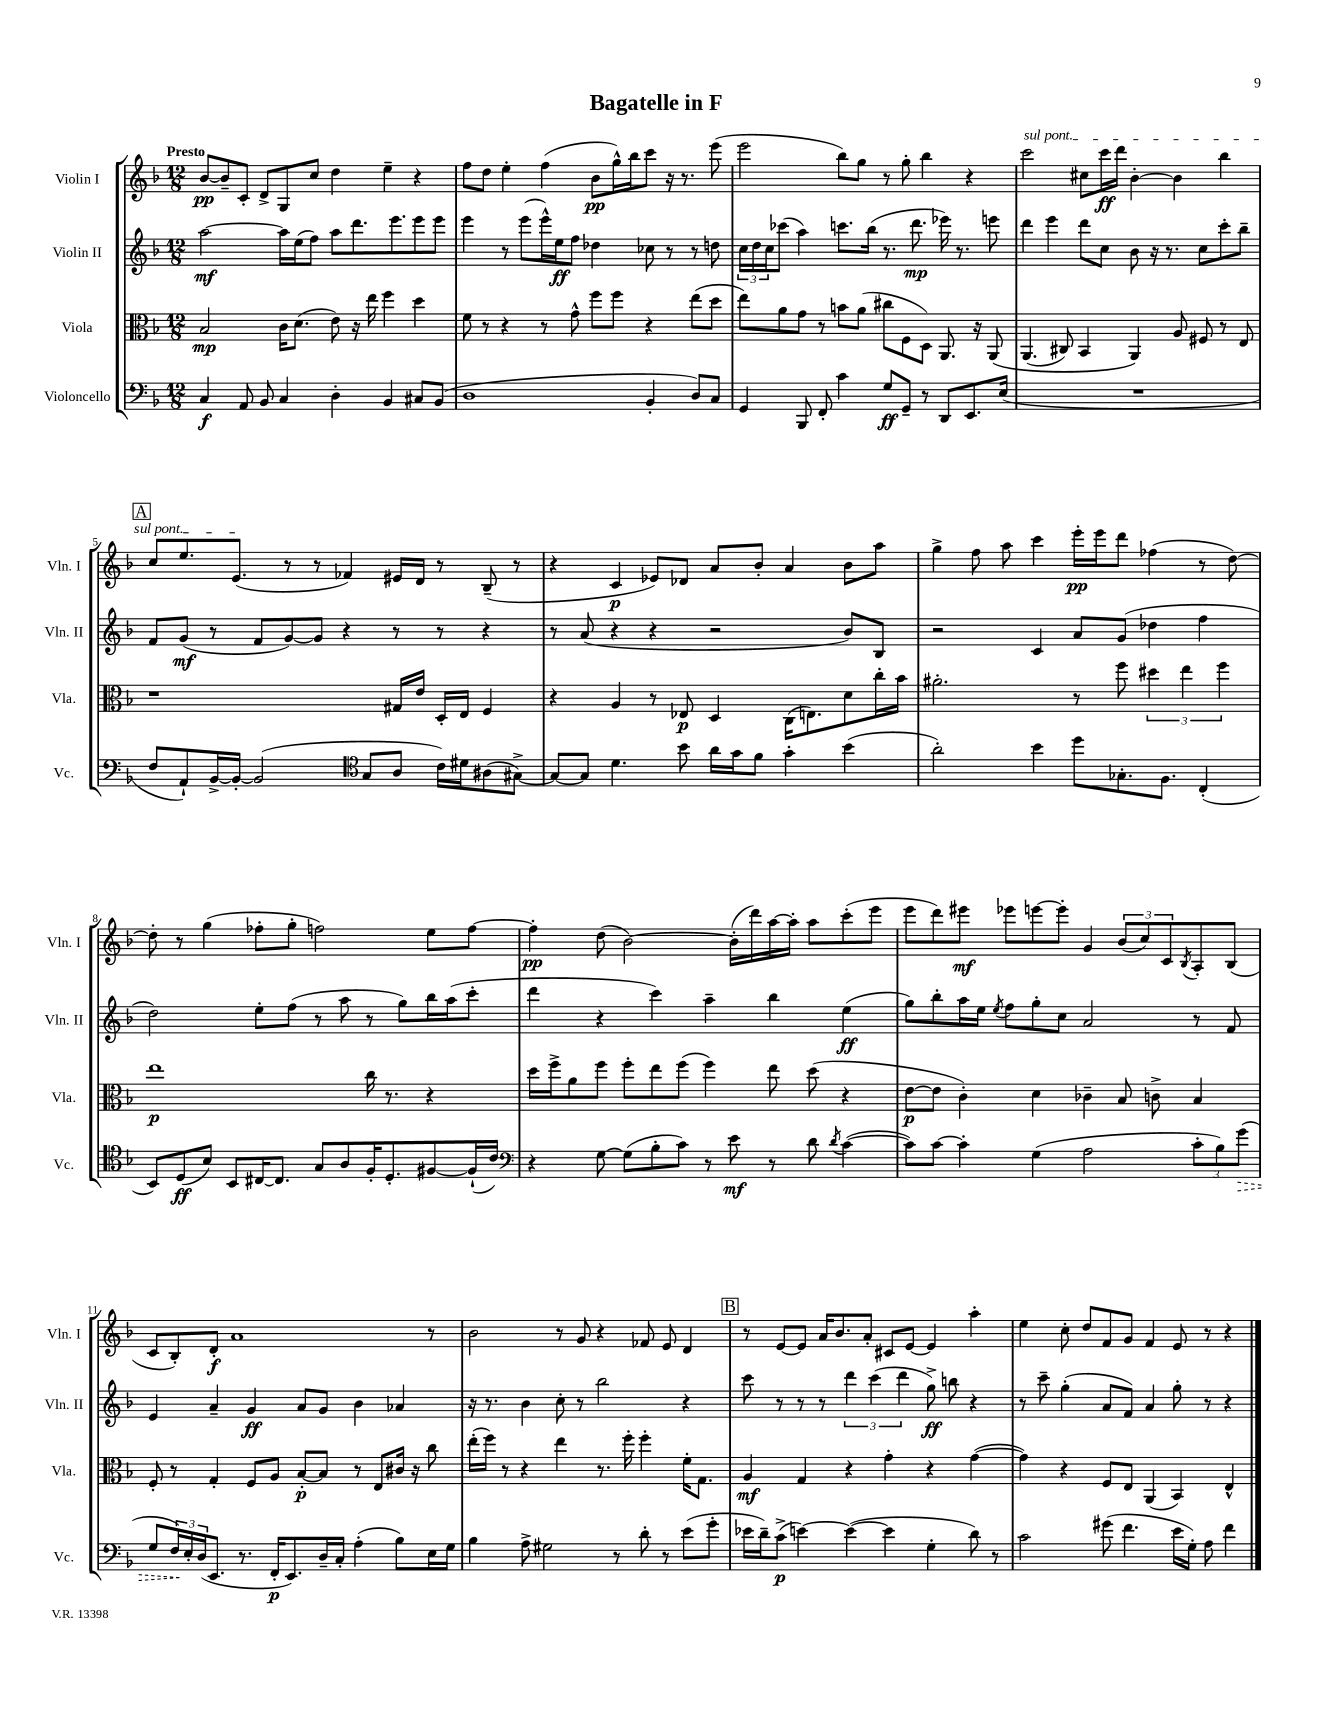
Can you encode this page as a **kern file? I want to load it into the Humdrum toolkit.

**kern	**kern	**kern	**kern
*staff4	*staff3	*staff2	*staff1
*clefF4	*clefC3	*clefG2	*clefG2
*k[b-]	*k[b-]	*k[b-]	*k[b-]
*M12/8	*M12/8	*M12/8	*M12/8
4C/	2B-/	[2aa\	[8b-/L
.	.	.	8b-~/]
8AA/	.	.	8c'/J
8BB-/	.	.	8d^/L
4C/	16c\LK	16aa\]LL	8G/
.	(8.d\J	(16ee\J	.
.	.	8ff\J)	8cc/J
4D'\	8e\)	8aa\L	4dd\
.	16r	8.ddd\	.
.	16ee\	.	.
4BB-/	4ff\	.	4ee~\
.	.	8.eee\	.
8C#/L	4dd\	8eee\	4r
(8BB-/J	.	8eee\J	.
=	=	=	=
1D	8f\	4eee\	8ff\L
.	8r	.	8dd\J
.	4r	8r	4ee'\
.	.	(8eee\L	.
.	8r	16eee^^\L)	(4ff\
.	.	16ee\J	.
.	8g^^\	8ff\J	.
.	8ff\L	4dd-\	8b-\L
.	8ff\J	.	16gg^^\L)
.	.	.	16bb-\J
4BB-'/	4r	8cc-\	8ccc\J
.	.	8r	16r
.	.	.	8.r
8D/L)	(8ee\L	8r	.
8C/J	8dd\J	8dd\	(8eee\
=	=	=	=
4GG/	8ee\L)	24cc\LL	2eee\
.	.	24dd\	.
.	.	24cc\J	.
.	8a\	(8ccc-\J	.
8BBB-/	8g\J	4aa\)	.
8FF'/	8r	.	.
4c\	8b\L	8.ccc\L	8bb-\L)
.	(8a\J	.	8gg\J
.	.	(16bb-\Jk	.
8G/L	8cc#\L	8.r	8r
8GG~/J	8F\	.	8gg'\
.	.	8.ddd\	.
8r	8D\J)	.	4bb-\
8DD/L	8.AA/	16eee-\)	.
.	.	8.r	.
8.EE/	.	.	4r
.	16r	.	.
.	&(8AA/	8eee\	.
(16E/Jk	.	.	.
=	=	=	=
1.r	(4.AA/	4ddd\	2ccc\
.	.	4eee\	.
.	8C#/)	.	.
.	4BB-/	8ddd\L	8cc#\L
.	.	8cc\J	16ccc\L
.	.	.	16ddd\JJ
.	4AA/&)	8b-\	[4b-'\
.	.	16r	.
.	.	8.r	.
.	8A/	.	4b-\]
.	8F#/	8cc\L	.
.	8r	8ccc'\	4bb-\
.	8E/	8bb-~\J	.
=	=	=	=
8F/L	1r	8f/L	8cc/L
8AA`/)	.	(8g/J	8.ee/
[16BB-^/L	.	8r	.
16BB-'/_JJ	.	.	(8.e/J
(2BB-/]	.	8f/L	.
.	.	[8g/)	8r
.	.	8g/]J	8r
.	.	4r	4f-/)
*clefC4	*	*	*
8G/L	.	.	.
8A/J	16G#/LL	8r	16e#/LL
.	16e/JJ	.	16d/JJ
16c\LL)	16D'/LL	8r	8r
16d#\J	16E/JJ	.	.
(8A#\	4F/	4r	(8B-~/
[8G#^\J)	.	.	8r
=	=	=	=
8G#/_L	4r	8r	4r
8G#/]J	.	(8a/	.
4.d\	4A/	4r	4c/
.	8r	4r	8e-/L)
8b-\	8E-/	.	8d-/J
16a\LL	4D/	2r	8a/L
16g\J	.	.	.
8f\J	.	.	8b-'/J
4g'\	(16C\LK	.	4a/
.	8.E\)	.	.
(4b-\	8d\	8b-/L)	8b-\L
.	16cc'\L	8B-/J	8aa\J
.	16b-\JJ	.	.
=	=	=	=
2a'\)	2.a#'\	2r	4gg^\
.	.	.	8ff\
.	.	.	8aa\
4b-\	.	4c/	4ccc\
8dd\L	8r	8a/L	16eee'\LL
.	.	.	16eee\J
8.G-'\	8ff\	(8g/J	8ddd\J
.	6dd#\	4dd-\	(4ff-\
8.F\J	.	.	.
.	6ee\	.	.
(4C'/	.	4ff\	8r
.	6ff\	.	.
.	.	.	[8dd\)
=	=	=	=
8BB-/L)	1ee	2dd\)	8dd'\]
(8D/	.	.	8r
8B-/J)	.	.	(4gg\
8BB-/L	.	.	.
[16C#/K	.	8ee'\L	8ff-'\L
8.C#/]J	.	.	.
.	.	(8ff\J	8gg'\J
8G/L	.	8r	2ff\)
8A/	.	8aa\	.
16F'/K	16cc\	8r	.
8.D'/	8.r	.	.
.	.	8gg\L)	.
[8F#/	4r	16bb-\L	8ee\L
.	.	(16aa\J	.
(16F#`/]L	.	8ccc'\J	[8ff\J
16c/JJ)	.	.	.
=	=	=	=
*clefF4	*	*	*
4r	16dd\LL	4ddd\	4ff'\]
.	16ff^\J	.	.
.	8a\	.	.
[8G\	8ff\J	4r	(8dd\
(8G\]L	8ff'\L	.	[2b-\)
8B-'\	8ee\	4ccc\)	.
8c\J)	(8ff\J	.	.
8r	4ff\)	4aa~\	.
8e\	.	.	(16b-'\]LL
.	.	.	16ddd\)
8r	8ee\	4bb-\	[16aa\
.	.	.	16aa'\]JJ
8d\	(8dd\	.	8aa\L
8qd/	.	.	.
([4c\	4r	(4ee\	(8ccc'\
.	.	.	8eee\J
=	=	=	=
8c\]L)	[8e\L	8gg\L)	8eee\L
[8c\J	8e\]J	8bb-'\	8ddd\)
4c'\]	4c'\)	16aa\L	8eee#\J
.	.	16ee\JJ	.
.	.	8qee/	.
.	.	8ff\L	8eee-\L
(4G\	4d\	8gg'\	[8eee\
.	.	8cc\J	8eee'\]J
2A\	4c-~\	2a/	4g/
.	8B-/	.	(12b-/L
.	.	.	12cc/)
.	8c^\	.	.
.	.	.	12c/
.	.	.	8qB-/
12c'\L	4B-/	8r	8A'/
12B-\)	.	.	.
.	.	8f/	(8B-/J
(12g\J	.	.	.
=	=	=	=
8G/L	8F'/	4e/	8c/L
24F/L)	8r	.	8B-'/)
24E'/	.	.	.
(24D/J	.	.	.
8.EE/J	4G'/	4a~/	8d'/J
.	.	.	1a
8.r	.	.	.
.	8F/L	4g/	.
16FF'/LK	8A/J	.	.
8.EE/)	.	.	.
.	[8B-'/L	8a/L	.
16D~/L	8B-/]J	8g/J	.
16C'/JJ	.	.	.
(4A'\	8r	4b-\	.
.	8E/L	.	.
8B-\L)	16c#/Jk	4a-/	.
.	16r	.	.
16E\L	8cc\	.	8r
16G\JJ	.	.	.
=	=	=	=
4B-\	(16ee'\LL	16r	2b-\
.	16ff\JJ)	8.r	.
.	8r	.	.
8A^\	4r	4b-\	.
2G#\	.	.	.
.	4ee\	8cc'\	8r
.	.	8r	8g/
.	8.r	2bb-\	4r
8r	.	.	.
.	16ff'\	.	.
8d'\	4ff'\	.	8f-/
8r	.	.	8e/
(8e\L	16f'\LK	4r	4d/
.	8.G\J	.	.
8g'\J	.	.	.
=	=	=	=
16e-\LL	4A/	8ccc\	8r
16d~\J)	.	.	.
(8c^\J	.	8r	[8e/L
[4e\)	4G/	8r	8e/]J
.	.	8r	16a/LK
.	.	.	8.b-/
(4e\_	4r	6ddd\	.
.	.	.	8a'/J
.	.	(6ccc\	.
4e\]	4g'\	.	8c#/L
.	.	6ddd\	.
.	.	.	[8e/J
4G'\	4r	8gg^\)	4e/]
.	.	8bb\	.
8d\)	([4g\	4r	4aa'\
8r	.	.	.
=	=	=	=
2c\	4g\])	8r	4ee\
.	.	8ccc~\	.
.	4r	(4gg'\	8cc'\
.	.	.	8dd/L
(8g#\	8F/L	8a/L	8f/
4.f\	8E/J	8f/J)	8g/J
.	(4AA/	4a/	4f/
16e\LL	4BB-/)	8gg'\	8e/
16G'\JJ)	.	.	.
8A\	.	8r	8r
4f\	4E^^/	4r	4r
==	==	==	==
*-	*-	*-	*-
